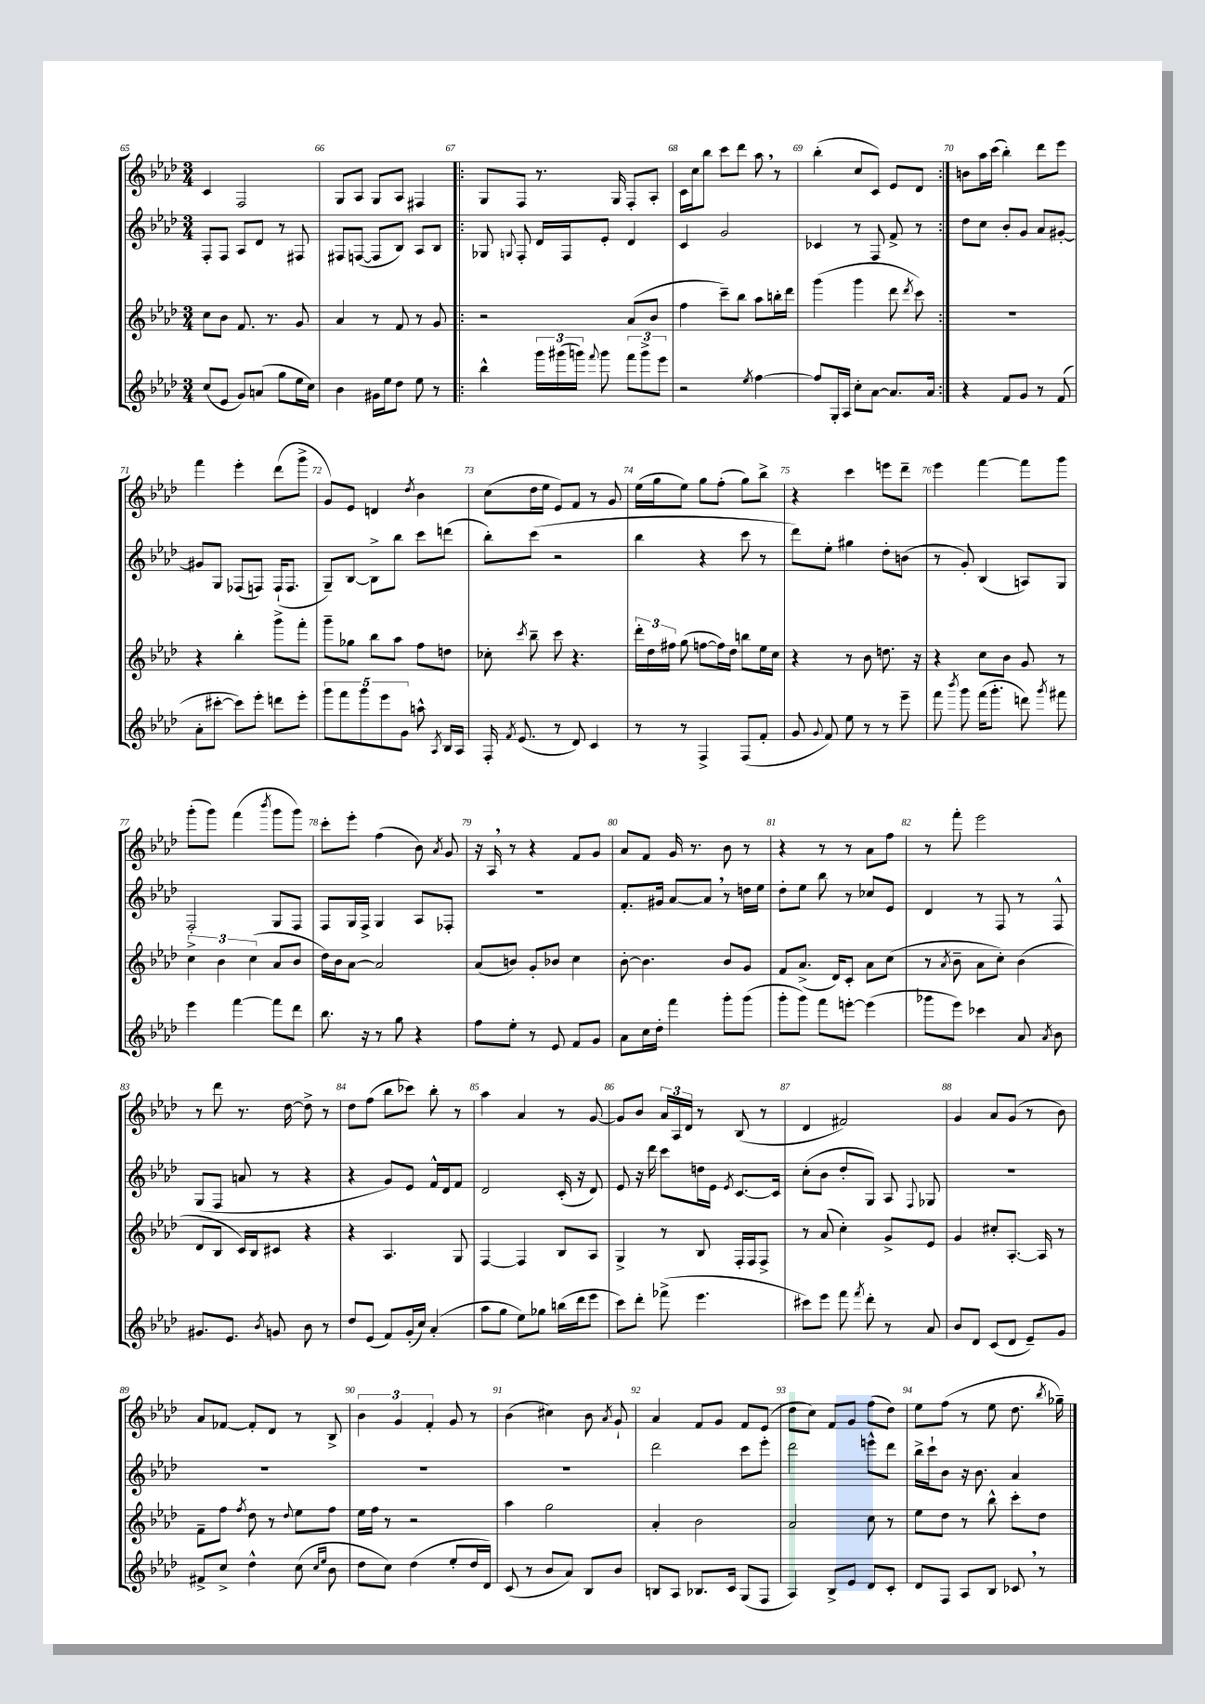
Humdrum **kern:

**kern	**kern	**kern	**kern
*part4	*part3	*part2	*part1
*staff4	*staff3	*staff2	*staff1
*clefG2	*clefG2	*clefG2	*clefG2
*k[b-e-a-d-]	*k[b-e-a-d-]	*k[b-e-a-d-]	*k[b-e-a-d-]
*M3/4	*M3/4	*M3/4	*M3/4
=65	=65	=65	=65
(8cc/L	8cc\L	8F'/L	4c/
8e-/J	8b-\J	8F/J	.
8g/L)	8.f/	8A-/L	2F/
(8an/J	.	8d-/J	.
.	8.r	.	.
8gg\L	.	8r	.
16ee-\L	8g/	8F#X/	.
16cc\JJ)	.	.	.
=66	=66	=66	=66
4b-\	4a-/	8F#X/L	8G/L
.	.	([8Fn/J	8A-/J
16g#X\LL	8r	8F/L]	8G/L
16ee-\J	.	.	.
8dd-\J	8f/	8B-/J)	8A-/J
8ee-\	8r	8A-/L	4F#X/
8r	8g/	8B-/J	.
=67!|:	=67!|:	=67!|:	=67!|:
4bb-^^\	2r	8G-X/	8G/L
.	.	8qqGn/	.
.	.	8F'/	8F/J
24ggg\LL	.	16d-/LL	8.r
(24ggg#X\	.	.	.
.	.	16F/J	.
24gggn\JJ)	.	.	.
8qqfff/	.	.	.
8ggg\	.	8e-'/J	.
.	.	.	16G/
12fff\L	(8a-/L	4d-/	8F'/L
12ggg^\	.	.	.
.	8b-/J	.	8A-'/J
12eee-\J	.	.	.
=68	=68	=68	=68
2r	4ff\	4c/	16c\LL
.	.	.	16cc\J
.	.	.	8bb-\J
.	8ccc~\L)	2g/	8ccc\L
.	8bb-\J	.	8ddd-\J
8qee-/	.	.	.
[4ff\	8aa-\L	.	8aa-,\
.	16bbn'\L	.	8r
.	16ddd-\JJ	.	.
=69	=69	=69	=69
8ff/L]	(4ggg\	4c-X/	(4bb-'\
16G'/L	.	.	.
16A-/JJ	.	.	.
8cc'\L	4ggg\	8r	8cc/L
[8a-\J	.	8F/	8c/J)
8.a-/L]	8ddd-\	8f^/	8e-/L
.	8qddd-/	.	.
.	8ccc\)	8r	8d-/J
16a-/Jk	.	.	.
=70:|!	=70:|!	=70:|!	=70:|!
4r	2.r	8dd-\L	8bn\L
.	.	8cc\J	16aa-\L
.	.	.	(16ccc\JJ
8f/L	.	8b-'/L	4bb-'\)
8g/J	.	8g/J	.
8r	.	8a-/L	8ddd-\L
(8f/	.	[8g#X'/J	8eee-\J
!!LO:LB:g=z
=71	=71	=71	=71
8a-'\L	4r	8g#X/L]	4fff\
[8ccc#X'\J	.	8G/J	.
8ccc#\L])	4bb-'\	(8F-X/L	4eee-'\
8eee-'\J	.	8Fn/J)	.
8dddn\L	8ggg^\L	(16F`/KL	(8ddd-\L
.	.	8.F/J	.
8eee-'\J	8fff'\J	.	8ggg^\J
=72	=72	=72	=72
10ggg\L	8ggg~\L	8G~/L)	8g/L)
10fff\	.	.	.
.	8gg-X\J	[8B-/J	8e-/J
10ggg\	.	.	.
.	8bb-\L	8B-^\L]	4dn/
10eee-\	.	.	.
.	8aa-\J	8bb-\J	.
10g\J	.	.	.
.	.	.	8qdd-/
8aan^^\	8ff\L	8ccc\L	4b-\
8qA-/	.	.	.
16B-/LL	8ddn\J	(8dddn\J	.
16A-/JJ	.	.	.
=73	=73	=73	=73
16F'/	8cc-X'\	8bb-'\L)	(8cc\L
8qf/	.	.	.
(8.e-/	.	.	.
.	8qccc/	.	.
.	8bb-~\	(8ccc\J	16dd-\L
.	.	.	16ee-\JJ
8r	8ccc\	2r	8e-/L)
8d-/)	4.r	.	8f/J
4c/	.	.	8r
.	.	.	8g/
=74	=74	=74	=74
8r	24ddd-'\LL	4bb-\	(16ee-\LL
.	24dd-\	.	.
.	.	.	16gg\J
.	24ff#X\JJ	.	.
8r	(8gg\	.	8ee-\J)
4F^/	[8ffn\L	4r	8gg\L
.	16ff\L])	.	(8ff'\J
.	16dd-\JJ	.	.
(8F/L	8bbn\L	8ccc\	8gg\L)
8f'/J	16ee-\L	8r	8bb-^\J
.	16cc\JJ	.	.
=75	=75	=75	=75
8g/	4r	8ddd-\L)	4r
8qqg/	.	.	.
8f/)	.	8ee-'\J	.
8ee-\	8r	4gg#X\	4ccc\
8r	8b-\	.	.
8r	8.ddn\	8dd-'\L	8eeen\L
8eee-~\	.	(8bn\J	8ddd-~\J
.	16r	.	.
=76	=76	=76	=76
8fff\	4r	8r	4eee-\
8qbbb-/	.	.	.
8ggg\	.	8g'/)	.
(16fff\KL	8cc\L	(4B-/	[4fff\
8.ggg'\J	.	.	.
.	8b-\J	.	.
8dddn\)	8g/	8An/L)	8fff\L]
8qggg/	.	.	.
8fff#X\	8r	8G/J	8ggg\J
!!LO:LB:g=z
=77	=77	=77	=77
4eee-\	6cc^\	2F'/	(8ggg'\L
.	.	.	8ggg\J)
.	6b-\	.	.
[4fff\	.	.	(4fff\
.	(6cc\	.	.
.	.	.	8qbbb-/
8fff\L]	8a-/L	8G/L	8ggg\L
8ddd-\J	8b-/J	8F/J	8ggg\J)
=78	=78	=78	=78
8.bb-\	16dd-\LL)	8F/L	8ccc'\L
.	16b-\J	.	.
.	[8a-\J	16G/L	8eee-'\J
16r	.	16F^/JJ	.
8r	2a-/]	4G/	(4ff\
8gg\	.	.	.
4r	.	8A-/L	8b-\)
.	.	.	8qa-/
.	.	8F-X'/J	8g/
=79	=79	=79	=79
8ff\L	(8a-/L	2.r	16r
.	.	.	16A-,/
8ee-'\J	8bn/J)	.	8r
8r	8g'/L	.	4r
8e-/	8b-X/J	.	.
8f/L	4cc\	.	8f/L
8g/J	.	.	8g/J
=80	=80	=80	=80
8a-\L	[8b-'\	8.f'/L	8a-/L
16cc\L	4.b-\]	.	8f/J
16dd-'\JJ	.	16g#X/Jk	.
4fff\	.	[8a-/L	16g/
.	.	.	8.r
.	.	8a-,/J]	.
8ggg'\L	8b-/L	8r	8b-\
(8ggg\J	8g/J	16ddn\LL	8r
.	.	16ee-\JJ	.
=81	=81	=81	=81
8ggg'\L	8f/L	8dd-'\L	4r
8ggg\J)	(8.a-^/J	8ee-\J	.
8fff\L	.	8bb-\	8r
.	16d-/KL)	.	.
[8eeen'\J	8c'/J	8r	8r
(4eee\]	8a-\L	8cc-X/L	8a-\L
.	(8cc\J	8e-/J	8ff\J
=82	=82	=82	=82
8ggg-X\L	8r	4d-/	8r
.	8qa-/	.	.
8eee-\J)	8b-~\	.	8fff'\
4ccc-X\	8a-\L	8r	2eee-\
.	8cc'\J)	8F/	.
8a-/	(4b-\	8r	.
8qa-/	.	.	.
8b-\	.	8F^^/	.
!!LO:LB:g=z
=83	=83	=83	=83
8.g#X/L	8d-/L	(8G/L	8r
.	8B-/J	8F/J	8ddd-\
8.e-/J	.	.	.
.	16c/LL)	8an/	8.r
.	16B-/J	.	.
8qb-/	.	.	.
8gn/	8c#X/J	8r	.
.	.	.	[16dd-\
8b-\	4r	4r	8dd-^\]
8r	.	.	8r
=84	=84	=84	=84
8dd-/L	4r	4r	8dd-\L
(8e-/J	.	.	(8ff\J
8f/L)	4.A-/	8g/L)	8bb-\L
(16g'/L	.	8e-/J	8ccc-X\J)
16cc/JJ)	.	.	.
(4a-'/	.	16f^^/LL	8bb-'\
.	.	16d-/J	.
.	8G/	8f/J	8r
=85	=85	=85	=85
8aa-\L	[4F/	2d-/	4aa-\
8gg\J	.	.	.
8ee-\L)	4F/]	.	4a-/
8gg-X\J	.	.	.
(16bbn\LL	8B-/L	(16c'/	8r
16ddd-\J	.	16r	.
8eee-\J	8A-/J	8d-/)	[8g/
=86	=86	=86	=86
8ccc\L)	4G^/	8e-/	8g/L]
8ddd-'\J	.	16r	8b-/J
.	.	16ddd-\	.
(8fff-X^\	8r	8ccc\L	24a-/LL
.	.	.	24A-/
.	.	.	24d-/JJ
4.eee-\	8B-/	16ddn\L	8r
.	.	16e-\JJ	.
.	.	8qe-/	.
.	16F'/LL	[8.c/L	(8B-/
.	16F/J	.	.
.	8F^/J	.	8r
.	.	16c/Jk]	.
=87	=87	=87	=87
8ccc#X\L)	8r	(8cc'\L	4d-/
8eee-\J	(8a-/	8b-\J	.
8fff\	4cc'\)	8dd-'/L	2f#X/)
8qfff/	.	.	.
8ddd-'\	.	8G/J)	.
8r	8g^/L	8A-/	.
.	.	8qqF/	.
8a-/	8e-/J	8G-X/	.
=88	=88	=88	=88
8b-/L	4g/	2.r	4g/
8d-/J	.	.	.
(8c/L	8cc#X'/L	.	8a-/L
8d-/J	[8.A-'/J	.	(8g/J
8e-~/L)	.	.	8r
.	16A-/]	.	.
8g/J	8r	.	8b-\)
!!LO:LB:g=z
=89	=89	=89	=89
8f#X^/L	8f~\L	2.r	8a-/L
8cc^/J	8ff\J	.	[8f-X/J
.	8qff/	.	.
4dd-^^\	8dd-\	.	8f-'/L]
.	8r	.	8d-/J
.	8qqdd-/	.	.
(8cc\	8ee-\L	.	8r
16qqcc/LL	.	.	.
16qqee-/JJ	.	.	.
8b-\	8ff\J	.	8B-^/
=90	=90	=90	=90
8dd-\L	16ee-\LL	2.r	6b-\
.	16ff\JJ	.	.
8cc\J)	8r	.	.
.	.	.	6g/
(4dd-\	2r	.	.
.	.	.	6f'/
8ee-'/L	.	.	8g/
16dd-/L	.	.	8r
16d-/JJ)	.	.	.
=91	=91	=91	=91
(8c/	4aa-\	2.r	(4b-\
8r	.	.	.
8b-/L	2gg\	.	4cc#X\)
8a-/J)	.	.	.
8B-/L	.	.	8b-\
.	.	.	8qa-/
8b-/J	.	.	8g`/
=92	=92	=92	=92
8Bn/L	4a-'/	2ddd-\	4a-/
8A-/J	.	.	.
8.B-X/L	2b-\	.	8f/L
.	.	.	8g/J
16c/Jk	.	.	.
(8G/L	.	8ccc\L	8f/L
8F/J	.	8eee-'\J	(8e-/J
=93	=93	=93	=93
4A-/)	2a-/	2ddd-\	8dd-\L
.	.	.	8cc\J)
8B-^/L	.	.	8f/L
8e-/J	.	.	8g/J
8d-/L	8cc\	8eeen^^\L	(8ff\L
8c'/J	8r	8ddd-\J	8dd-\J)
=94	=94	=94	=94
8d-/L	8ee-\L	16bb-^\LL	8ee-\L
.	.	16ccc`\J	.
8F/J	8dd-\J	8b-\J	(8ff\J
8A-/L	8r	16r	8r
.	.	8.b-\	.
8B-/J	8bb-^^\	.	8ee-\
8c-X,/	8ccc'\L	4a-/	8.dd-\
8r	8dd-\J	.	.
.	.	.	8qbb-/
.	.	.	16gg-X~\)
==	==	==	==
*-	*-	*-	*-
